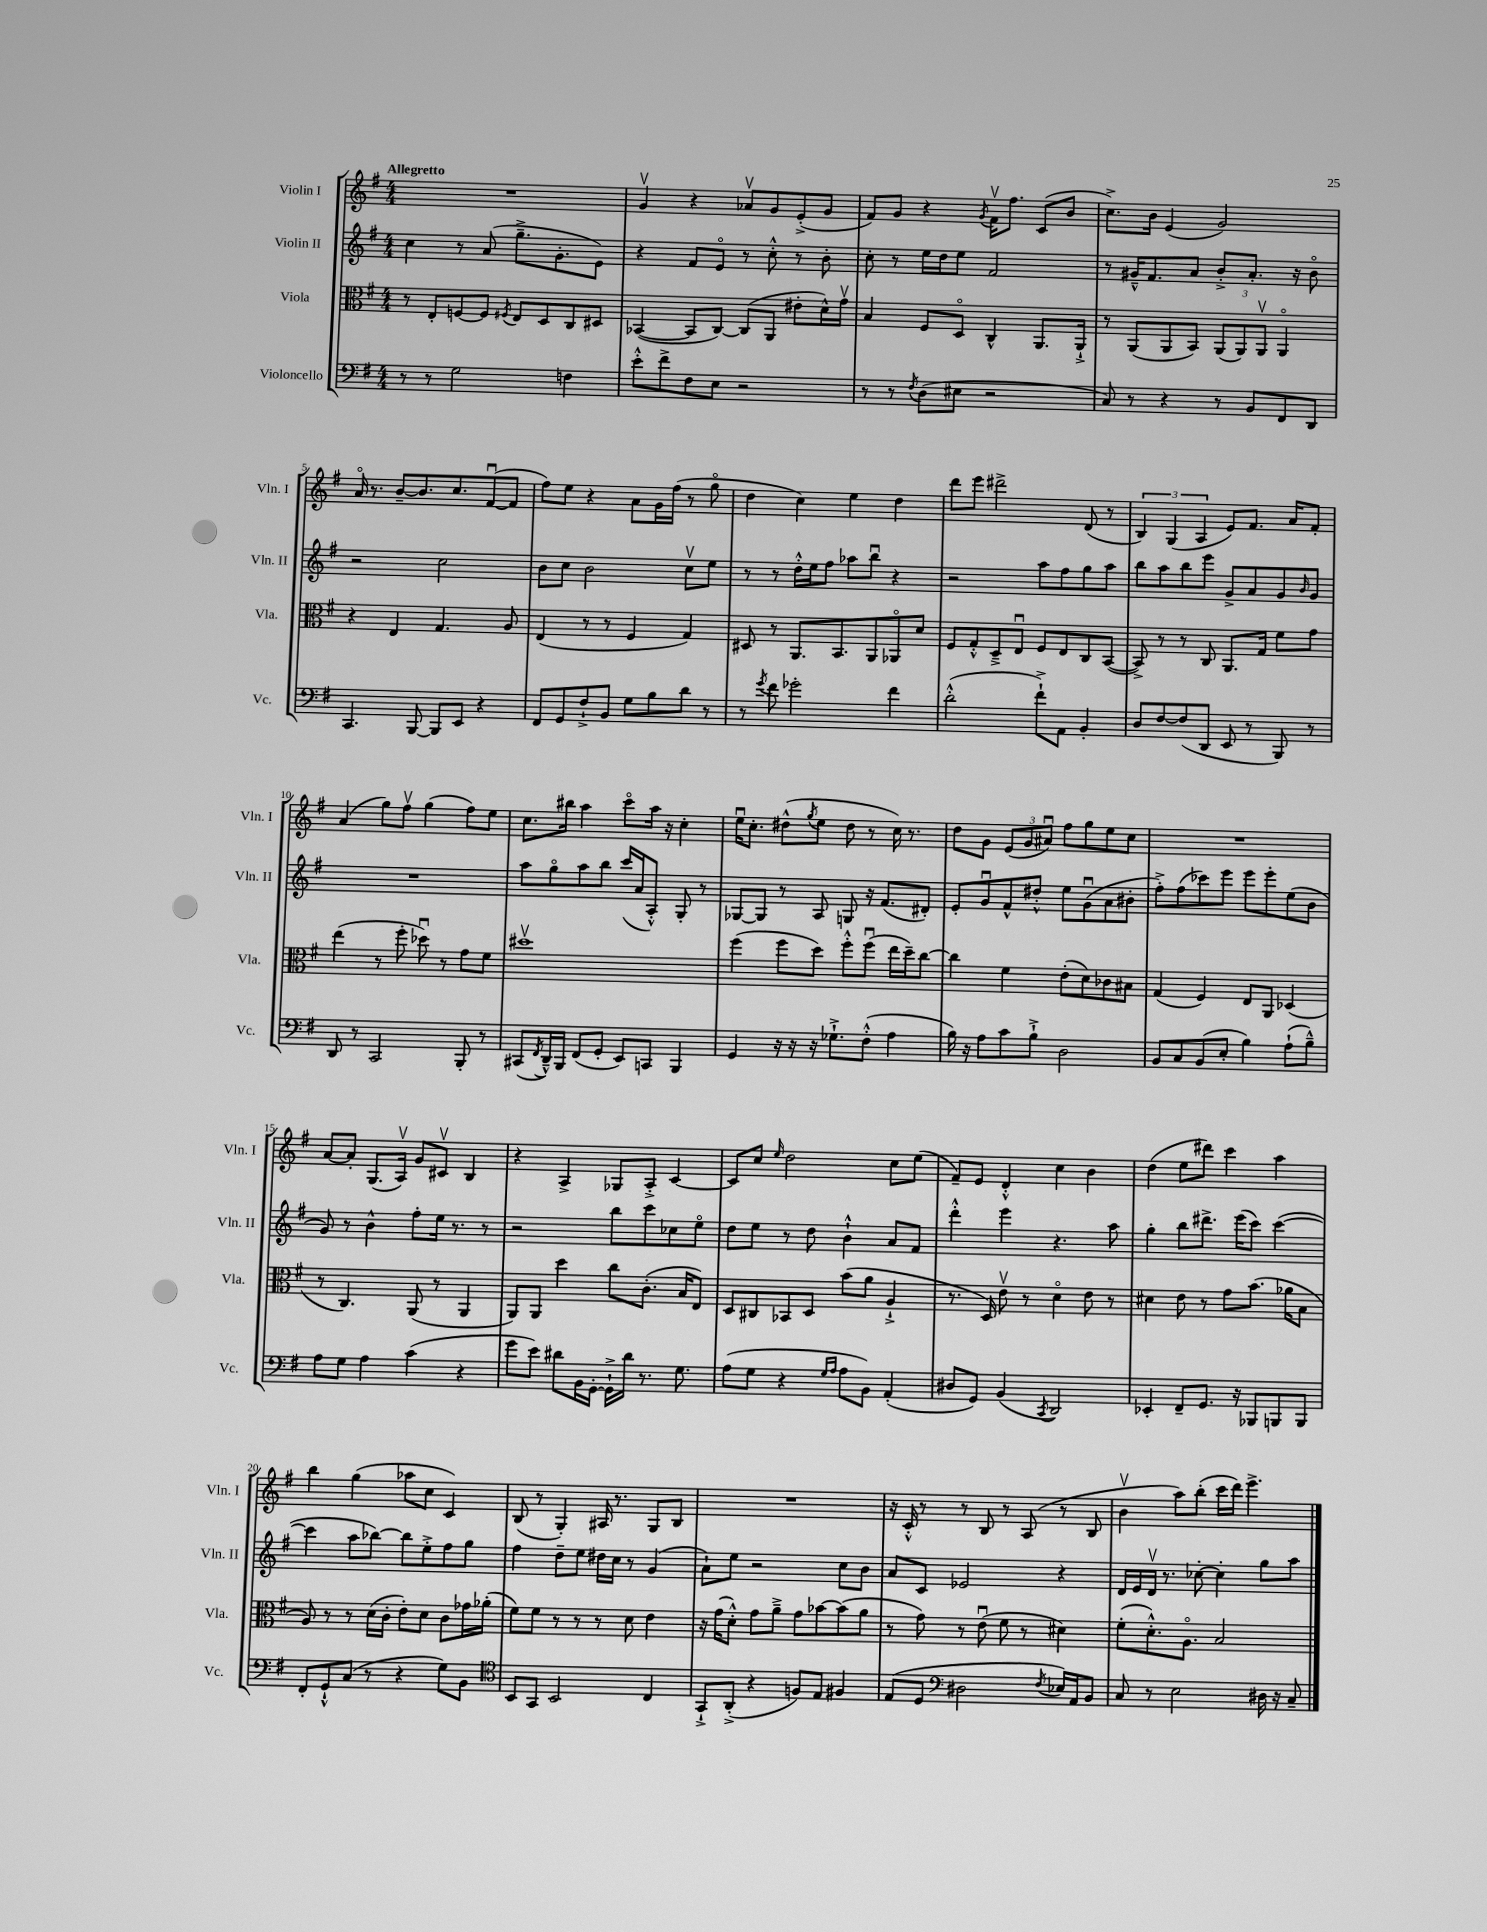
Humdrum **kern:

**kern	**kern	**kern	**kern
*part4	*part3	*part2	*part1
*staff4	*staff3	*staff2	*staff1
*I"Violoncello	*I"Viola	*I"Violin II	*I"Violin I
*I'Vc.	*I'Vla.	*I'Vln. II	*I'Vln. I
*clefF4	*clefC3	*clefG2	*clefG2
*k[f#]	*k[f#]	*k[f#]	*k[f#]
*M4/4	*M4/4	*M4/4	*M4/4
=1	=1	=1	=1
!	!	!	!LO:TX:a:B:t=Allegretto
8r	8r	4cc\	1r
8r	8E'/L	.	.
2G\	[8Fn/	8r	.
.	8F/J]	(8a/	.
.	8qF#X/	.	.
.	8E/L	8.gg~^\L	.
.	8D/	.	.
.	.	8.g'\	.
4Fn\	8C/	.	.
.	8D#X/J	8e\J)	.
=2	=2	=2	=2
8e'^^\L	([4BB-X/	4r	4gv/
8f#^\	.	.	.
8F#\	8BB-/L]	8f#/L	4r
8E\J	[8C/J)	8e/J	.
2r	(8C/L]	8r	8a-Xv/L
.	8AA/J	8cc'^^\	8g/
.	8e#X'\L	8r	(8e'^/
.	16d^^\L)	8b'\	8g/J
.	16gv\JJ	.	.
=3	=3	=3	=3
8r	4B/	8cc'\	8f#/L)
8r	.	8r	8g/J
8qF#/	.	.	.
(8D\L	8F#/L	16ee\LL	4r
.	.	16dd\J	.
8E#X\J	8D/J	8ee\J	.
.	.	.	8qg/
2r	4C^^/	2f#/	16f#v\KL
.	.	.	8.ff#\J
.	8.AA/L	.	(8c/L
.	.	.	8b/J
.	16AA`^/Jk	.	.
=4	=4	=4	=4
8C/)	8r	8r	8.cc^\L)
8r	(8AA/L	16g#X~^^/KL	.
.	.	8.f#/	16b\Jk
4r	8AA/	.	(4e/
.	8BB/J)	8a/J	.
8r	(12AA/L	8b'^/L	2g/)
.	12AA/)	.	.
8BB/L	.	8.a'/J	.
.	12AAv/J	.	.
8FF#/	4AA/	.	.
.	.	16r	.
8DD/J	.	8b\	.
!!LO:LB:g=z
=5	=5	=5	=5
4.CC/	4r	2r	16a/
.	.	.	8.r
.	4E/	.	[8b~/L
[8BBB/	.	.	8.b/]
8BBB/L]	4.G/	2cc\	.
.	.	.	8.cc/
8EE/J	.	.	.
4r	.	.	([8f#u/
.	8A/	.	8f#/J]
=6	=6	=6	=6
8FF#/L	(4E/	8b\L	8ff#\L)
8GG/	.	8cc\J	8ee\J
8F#`^/	8r	2b\	4r
8BB/J	8r	.	.
8G\L	4F#/	.	8a\L
8B\	.	.	16g\L
.	.	.	(16ff#\JJ
8d\J	4G/)	8ccv\L	8r
8r	.	8ee\J	8gg\
=7	=7	=7	=7
8r	8D#X/	8r	4dd\
8qg/	.	.	.
8f#\	8r	8r	.
2g-X'\	8.AA/L	16dd'^^\LL	4cc\)
.	.	16ee\J	.
.	.	8ff#\J	.
.	8.BB/	.	.
.	.	8aa-X\L	4ee\
.	8AA/	8bbu\J	.
4f#\	8AA-X/	4r	4dd\
.	8d/J	.	.
=8	=8	=8	=8
(2d'^^\	8F#/L	2r	8ddd\L
.	8G'^^/	.	8eee\J
.	8D~^/	.	2ddd#X^\
.	8Eu/J	.	.
8f#`^\L)	8F#/L	8aa\L	.
8AA\J	8E/	8ff#\	.
4BB'/	8C/	8gg\	(8d/
.	([8BB/J	8aa\J	8r
=9	=9	=9	=9
8D/L	8BB^/])	8bb\L	6B/)
[8F#/	8r	8aa\	.
.	.	.	(6G/
(8F#/]	8r	8bb\	.
.	.	.	6A/
8DD/J	8C/	8eee\J	.
8EE/	8.AA/L	8g^/L	8e/L)
8r	.	8a/	8.f#/J
.	16G/Jk	.	.
8BBB/)	8f#\L	8g/	.
.	.	.	16a/KL
.	.	16qqb/	.
8r	8g\J	8g/J	8f#'/J
!!LO:LB:g=z
=10	=10	=10	=10
8DD/	(4ee\	1r	(4a/
8r	.	.	.
2CC/	8r	.	8gg\L)
.	8ff#'\	.	8ff#v\J
.	8dd-Xu\)	.	(4gg\
.	8r	.	.
8BBB'/	8g\L	.	8ff#\L)
8r	8f#\J	.	8ee\J
=11	=11	=11	=11
(8CC#X/L	1dd#Xv	8aa\L	8.cc\L
8qFF#/	.	.	.
16DD~^^/L)	.	8gg\	.
16BBB/JJ	.	.	16bb#X\Jk
(8FF#/L	.	8aa\	4aa\
8GG'/J	.	8bb\J	.
8EE/L)	.	(16ccc/LL	8ccc\L
.	.	16a/J	.
8CCn/J	.	8A'^^/J)	16aa\Jk
.	.	.	16r
4BBB/	.	8G'/	4cc'\
.	.	8r	.
=12	=12	=12	=12
4GG/	(4ff#\	[8G-X/L	16eeu\KL
.	.	.	8.cc'\J
.	.	8G-/J]	.
16r	8ff#\L	8r	(8dd#X^^\L
16r	.	.	.
.	.	.	8qgg/
16r	8dd\J)	8A/	8ee\J
8.G-X`^\L	.	.	.
.	8ff#'^^\L	8Gn/	8dd#\
(8F#'^^\J	(8ff#u\J	16r	8r
.	.	(8.f#/L	.
4A\	16ee\LL	.	16cc\)
.	16dd~\J)	.	8.r
.	[8cc\J	8d#X'/J)	.
=13	=13	=13	=13
16B\)	4cc\]	8e'/L	8dd\L
16r	.	.	.
8A\L	.	8gu/	8g\J
8c\	4f#\	8f#^^/	(12e/L
.	.	.	12g/
8B`^\J	.	8dd#X'^^/J	.
.	.	.	12a#Xu/J)
2D\	(8e'\L	8ee\L	8ff#\L
.	8d\)	(8gu\	8gg\
.	8c-X\	8a\	8ee\
.	8B#X\J	8b#X'\J	8cc\J
=14	=14	=14	=14
8BB/L	(4G/	8ff#'^\L)	1r
8C/	.	(8ff#\	.
(8BB/	4F#/)	8ccc-X\)	.
8E'/J	.	8eee\J	.
4B\)	8E/L	8eee\L	.
.	8AA/J	8eee'\	.
(8A`\L	(4D-X/	(8ee\	.
8B~^^\J)	.	8b\J	.
!!LO:LB:g=z
=15	=15	=15	=15
8A\L	8r	8g/)	[8a/L
8G\J	4.C/)	8r	8a'/J]
4A\	.	4b^^\	(8.G/L
.	.	.	16Av/Jk)
(4c\	(8AA/	8ff#'\L	8g/L
.	8r	16ee\Jk	8c#Xv/J
.	.	8.r	.
4r	4AA/	.	4B/
.	.	8r	.
=16	=16	=16	=16
8g\L	8AA/L)	2r	4r
8e\J)	8AA/J	.	.
8d#X\L	4dd\	.	4A^/
16BB\L	.	.	.
[16GG'\JJ	.	.	.
16GG`^\LL]	8cc\L	8bb\L	8G-X/L
16d#\JJ	.	.	.
8.r	(8.c'\J	8ccc\	8A'^/J
.	.	8cc-X\	[4c/
8.G\	16B/KL	.	.
.	8E/J)	8ee\J	.
=17	=17	=17	=17
(8A\L	8D/L	8dd\L	8c/L]
8G\J	8C#X/	8ee\J	8cc/J
.	.	.	16qqee/
4r	8BB-X/	8r	2dd\
.	8D/J	8dd\	.
16qqG/LL	.	.	.
16qqA/JJ	.	.	.
8A\L	(8b\L	4b`^^\	.
8BB\J)	8a\J	.	.
(4AA'/	4A`^/	8a/L	8cc\L
.	.	8f#/J	(8ee\J
=18	=18	=18	=18
8D#X/L	8.r	4ddd'^^\	8f#~/L)
8GG/J)	.	.	8e/J
.	16D/)	.	.
(4BB/	8ev\	4eee\	4d'^^/
.	8r	.	.
8qCC/	.	.	.
2DD/)	4d\	4.r	4cc\
.	8e\	.	4b\
.	8r	8aa\	.
=19	=19	=19	=19
4EE-X'/	4d#X\	4gg'\	(4dd\
8FF#~/L	8e\	8bb\L	8ee\L
8.GG/J	8r	8.ddd#X^\J	8ddd#X\J)
.	8g\L	.	4ccc\
16r	.	(16eee\KL	.
8BBB-X/L	(8.b\J	8ccc\J)	.
8BBBn/	.	([4ccc\	4aa\
.	16a-X\KL	.	.
8BBB/J	8B\J	.	.
!!LO:LB:g=z
=20	=20	=20	=20
8FF#'/L	8A/)	4ccc\]	4bb\
8GG`^^/	8r	.	.
(8C/J	8r	8aa\L	(4gg\
8r	(16d\LL	[8bb-X\J)	.
.	16c'\JJ	.	.
4r	8e'\L)	8bb-\L]	8aa-X\L
.	8d\J	8ee'^\	8cc\J
8G\L)	8c\L	8ff#\	4c/)
8BB\J	16g-X\L	8gg\J	.
.	(16a-X'\JJ	.	.
=21	=21	=21	=21
*clefC4	*	*	*
8BB/L	8f#\L)	4ff#\	(8B/
8GG/J	8f#\J	.	8r
2BB/	8r	8dd~\L	4G'/)
.	8r	8ee\J	.
.	8r	16dd#X\LL	16A#X/
.	.	16cc\JJ	8.r
.	8d\	8r	.
4C/	4e\	(4g/	8G/L
.	.	.	8B/J
=22	=22	=22	=22
8GG`^/L	16r	8a`\L)	1r
.	(16g\KL	.	.
(8AA'^/J	8d'^^\J)	8ee\J	.
4r	8g\L	2r	.
.	8a~^\J	.	.
8Fn/L)	8g\L	.	.
8E/J	[8b-X\	.	.
4F#X/	(8b-\]	8cc\L	.
.	8a\J	8b\J	.
=23	=23	=23	=23
(8E/L	8r	8a/L	16r
.	.	.	16c'^^/
8D/J	8g\)	8c/J	8r
*clefF4	*	*	*
2D#X\	8r	2e-X/	8r
.	(8eu\	.	8B/
.	8f#\	.	8r
.	8r	.	(8A/
8qF#/	.	.	.
16E-X/LL)	4d#X\)	4r	8r
16AA/J	.	.	.
8BB/J	.	.	8B/
=24	=24	=24	=24
8C/	(8f#'\L	16d/LL	4bv\
.	.	16e/	.
8r	8.d'^^\)	16dv/JJ	.
.	.	8.r	.
2E\	.	.	8aa\L)
.	8.A\J	.	.
.	.	[8cc-X'\	(8bb'\J
.	2B/	4cc-'\]	16ccc\LL
.	.	.	16ddd\JJ)
.	.	.	4.eee^\
16D#X\	.	8gg\L	.
16r	.	.	.
8C~/	.	8aa\J	.
==	==	==	==
*-	*-	*-	*-
